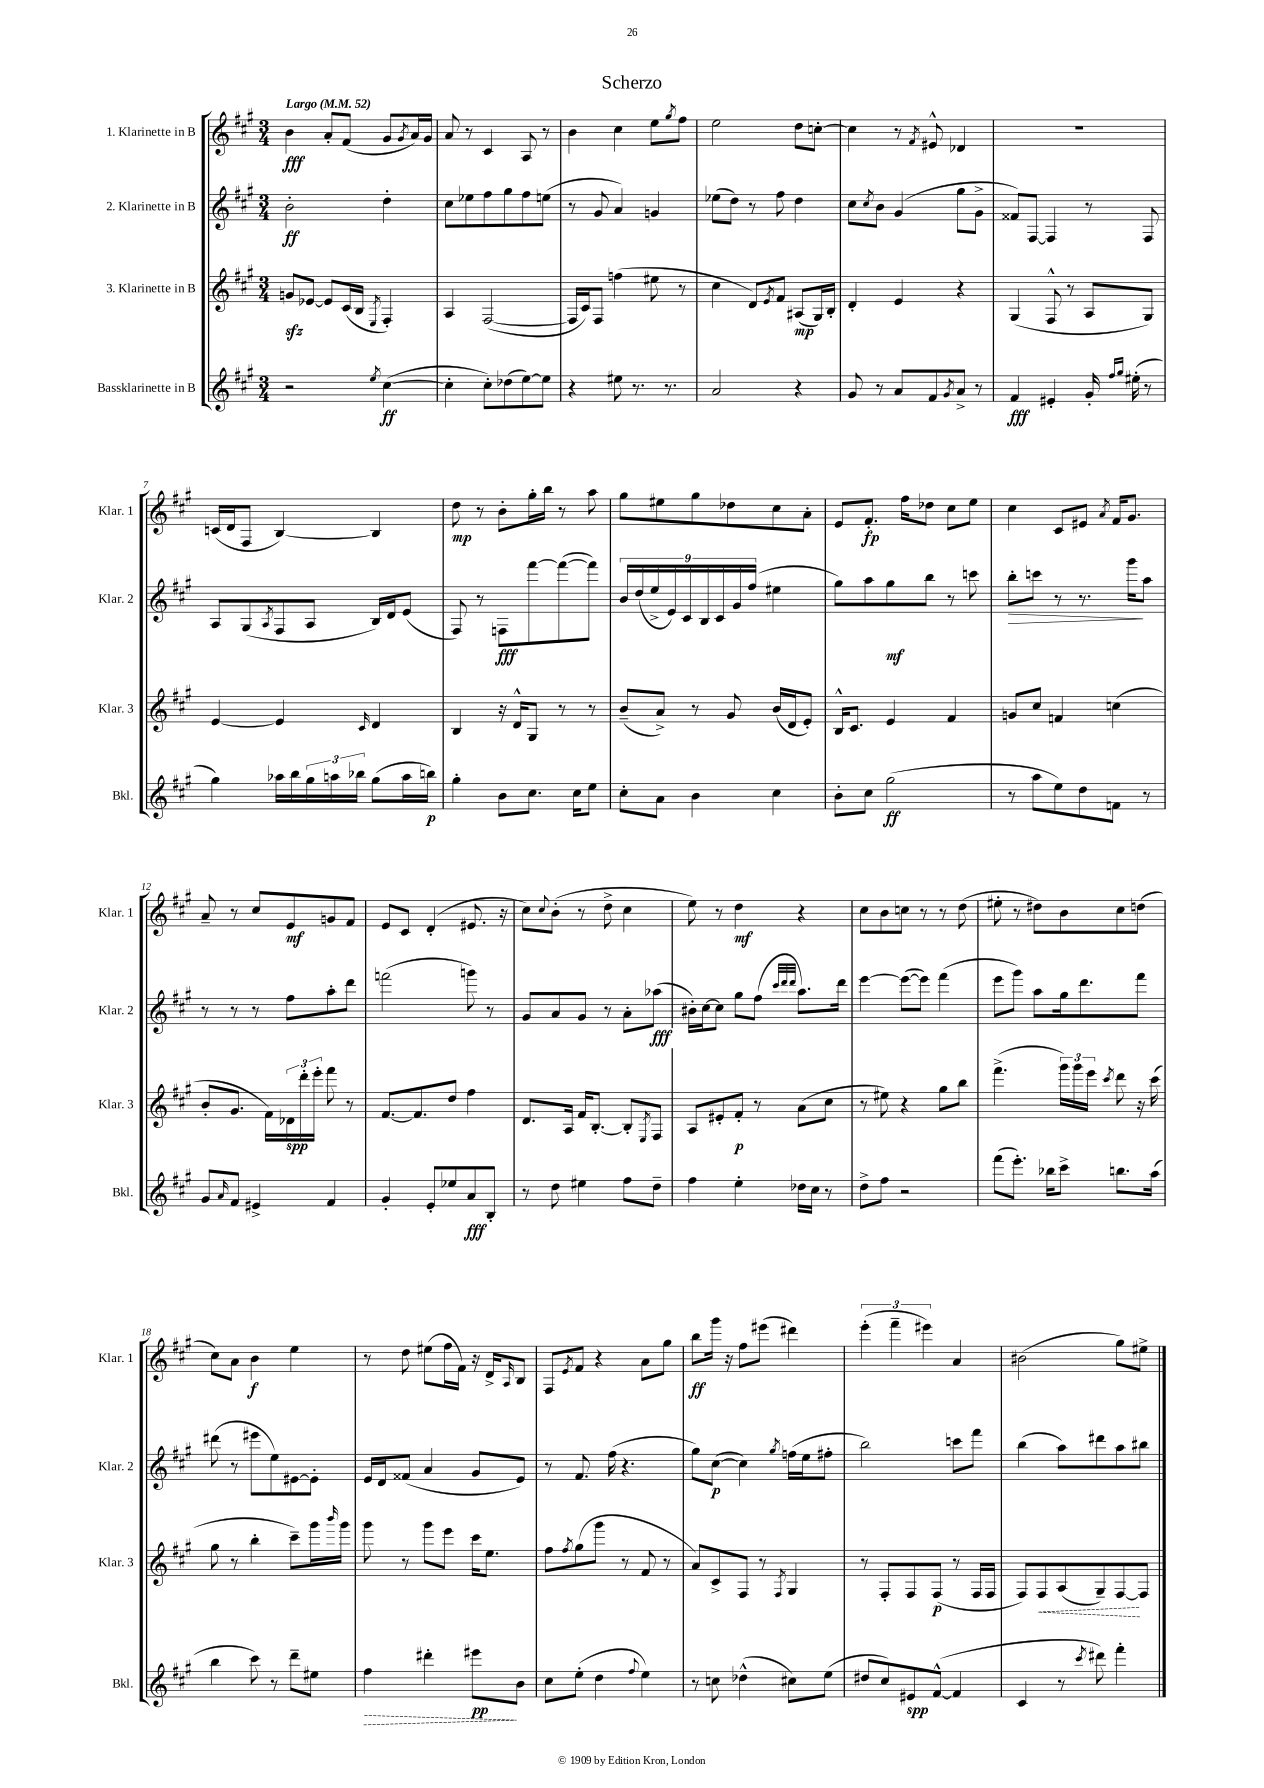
\header { title = "Scherzo" }
<<
\new StaffGroup <<
\new Staff = "s0" \with { instrumentName = "1. Klarinette in B" shortInstrumentName = "Klar. 1" } {
    \clef treble \key a \major \numericTimeSignature \time 3/4 \tempo "Largo" 4 = 52
    b'4\fff a'8-. fis'8( gis'8 \acciaccatura { gis'8 } a'16) gis'16 |
    a'8 r8 cis'4 a8 r8 |
    b'4 cis''4 e''8 \acciaccatura { gis''8 } fis''8 |
    e''2 d''8 c''8~-. |
    c''4 r8 \acciaccatura { fis'8 } eis'8-^ des'4 |
    R2. |
    c'16( d'16 fis8 b4~) b4 |
    d''8\mp r8 b'8-. gis''16-. b''16 r8 a''8 |
    gis''8 eis''8 gis''8 des''8 cis''8 a'8-. |
    e'8 fis'8.-.\fp fis''16 des''8 cis''8 e''8 |
    cis''4 cis'8 eis'8 \acciaccatura { a'8 } fis'16 gis'8. |
    a'8-- r8 cis''8 e'8\mf g'8 fis'8 |
    e'8 cis'8 d'4-.( eis'8. r16 |
    cis''8) \appoggiatura { cis''8 } b'8-.( r8 d''8-> cis''4 |
    e''8) r8 d''4\mf r4 |
    cis''8 b'8 c''8 r8 r8 d''8( |
    eis''8-. r8 dis''8) b'8 cis''8 d''8( |
    cis''8) a'8 b'4\f e''4 |
    r8 d''8 eis''8( fis''16 fis'16) r16 d'16-> \grace { a16 } b8 |
    fis8 \acciaccatura { e'8 } fis'8 r4 a'8 gis''8 |
    b''8\ff gis'''16 r16 fis''8 eis'''8( dis'''4) |
    \tuplet 3/2 { e'''4-.( fis'''4-- eis'''4) } a'4 |
    bis'2( gis''8) eis''8-> \bar "|." |
}
\new Staff = "s1" \with { instrumentName = "2. Klarinette in B" shortInstrumentName = "Klar. 2" } {
    \clef treble \key a \major \numericTimeSignature \time 3/4
    b'2-.\ff d''4-. |
    cis''8 ees''8 fis''8 gis''8 fis''8 e''8( |
    r8 gis'8 a'4) g'4 |
    ees''8( d''8) r8 fis''8 d''4 |
    cis''8 \acciaccatura { cis''8 } b'8 gis'4( gis''8 gis'8-> |
    fisis'8) fis8~ fis4 r8 fis8 |
    a8 gis8( \acciaccatura { a8 } fis8 a8 b16) d'16 e'8( |
    fis8) r8 f8\fff fis'''8~ fis'''8~( fis'''8) |
    \tuplet 9/8 { b'16 d''16( e''16-> e'16) cis'16 b16 cis'16 gis'16 fis''16( } eis''4 |
    gis''8) a''8 gis''8\mf b''8 r8 c'''8 |
    b''8-.\> c'''8 r8 r8. gis'''16\! a''8 |
    r8 r8 r8 fis''8 a''8-. d'''8 |
    f'''2( g'''8) r8 |
    gis'8 a'8 gis'8 r8 a'8-. aes''8\fff( |
    bis'16-.) cis''16~ cis''8 gis''8 fis''8( \grace { cis'''32 d'''32 d'''32 } a''8.) d'''16 |
    e'''4~ e'''8~( e'''8) fis'''4( |
    e'''8 gis'''8) a''8 gis''16 d'''8. fis'''8 |
    dis'''8( r8 eis'''8 e''8) eis'8~ eis'8-. |
    e'16 d'16 fisis'8( a'4 gis'8 e'8) |
    r8 fis'8. fis''16( r4. |
    gis''8) cis''8~\p( cis''4) \acciaccatura { gis''8 } f''16( e''16 fis''8-. |
    b''2) c'''8 fis'''8 |
    b''4( a''8) dis'''8 a''8 bis''8 \bar "|." |
}
\new Staff = "s2" \with { instrumentName = "3. Klarinette in B" shortInstrumentName = "Klar. 3" } {
    \clef treble \key a \major \numericTimeSignature \time 3/4
    g'8\sfz ees'8~ ees'8 cis'16( b16 \acciaccatura { e8 } fis4-.) |
    a4 fis2~( |
    fis16 cis'16) fis8 f''4( eis''8 r8 |
    cis''4 d'8) \acciaccatura { e'8 } fis'8 ais8\mp( gis16) b16-. |
    d'4-. e'4 r4 |
    gis4( fis8-^ r8 a8 gis8) |
    e'4~ e'4 \grace { cis'16 } d'4 |
    b4 r16 d'16-^ gis8 r8 r8 |
    b'8--( a'8->) r8 gis'8 b'16( d'16 e'8-.) |
    b16-^ cis'8. e'4 fis'4 |
    g'8 cis''8 f'4 c''4( |
    b'8-. gis'8. fis'16) \tuplet 3/2 { des'16\spp d'''16-. e'''16-. } fis'''8 r8 |
    fis'8.~ fis'8. d''8 fis''4 |
    d'8. a16 fis'16 b8.~-. b8-. \acciaccatura { e8 } fis8 |
    a8 eis'8-. fis'8-.\p r8 a'8( cis''8 |
    r8 eis''8) r4 gis''8 b''8 |
    fis'''4.->( \tuplet 3/2 { gis'''16) gis'''16 e'''16 } \acciaccatura { cis'''8 } d'''8 r16 cis'''16( |
    gis''8 r8 b''4-. cis'''8--) gis'''16 \grace { b'''16 } gis'''16 |
    gis'''8 r8 gis'''8 e'''8 cis'''16 e''8. |
    fis''8 \acciaccatura { fis''8 } gis''8( gis'''8 r8 fis'8 r8 |
    a'8) cis'8-> fis8 r8 \acciaccatura { fis8 } gis4 |
    r8 fis8-. fis8 fis8\p( r8 fis16 fis16 |
    fis8) \once \override Hairpin.style = #'dashed-line fis8\< a8( gis8--) fis8~\! fis8 \bar "|." |
}
\new Staff = "s3" \with { instrumentName = "Bassklarinette in B" shortInstrumentName = "Bkl." } {
    \clef treble \key a \major \numericTimeSignature \time 3/4
    r2 \acciaccatura { e''8 } cis''4~\ff( |
    cis''4-. cis''8-.) des''8( e''8~) e''8 |
    r4 eis''8 r8. r8. |
    a'2 r4 |
    gis'8 r8 a'8 fis'8 \acciaccatura { gis'8 } a'8-> r8 |
    fis'4\fff eis'4-. gis'16-. \grace { fis''16 gis''16 } eis''16-.( r8 |
    gis''4) aes''16 b''16 \tuplet 3/2 { gis''16 a''16 bes''16 } gis''8( a''16 b''16\p) |
    gis''4-. b'8 cis''8. cis''16 e''8 |
    cis''8-. a'8 b'4 cis''4 |
    b'8-. cis''8 gis''2\ff( |
    r8 a''8 e''8) d''8 f'8 r8 |
    gis'8 \grace { a'16 } fis'8 eis'4-> fis'4 |
    gis'4-. e'8-. ees''8 a'8\fff b8-. |
    r8 d''8 eis''4 fis''8 d''8-- |
    fis''4 e''4-. des''16 cis''16 r8 |
    d''8-> fis''8 r2 |
    fis'''8( e'''8.-.) bes''16 cis'''8-> b''8. a''16( |
    b''4 cis'''8) r8 d'''8-- eis''8 |
    \once \override Hairpin.style = #'dashed-line fis''4\> dis'''4-. eis'''8\pp\! b'8 |
    cis''8 e''8-.( d''4 \appoggiatura { fis''8 } e''4) |
    r8 c''8 des''4-^( cis''8) e''8( |
    dis''8 cis''8) eis'8\spp fis'8~-^( fis'4 |
    cis'4 r8 \acciaccatura { cis'''8 } dis'''8) fis'''4-. \bar "|." |
}
>>
>>
